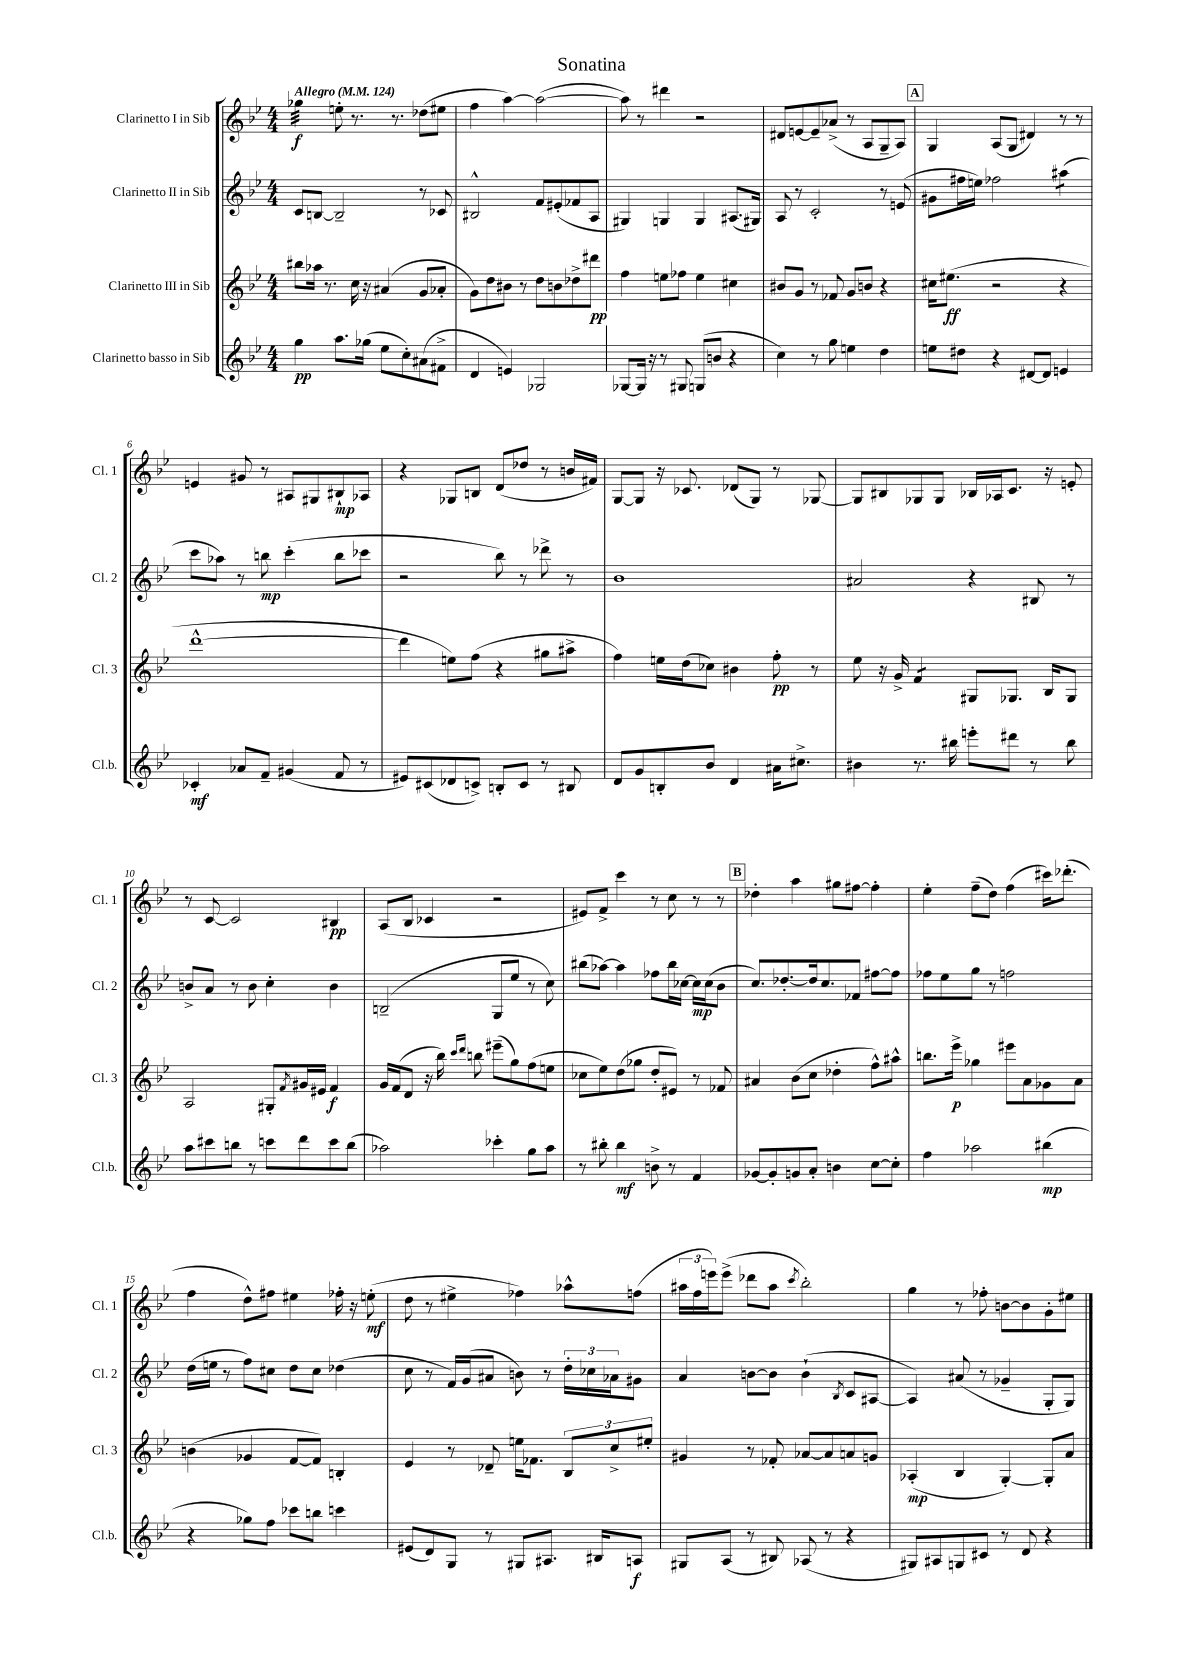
\header { title = "Sonatina" }
<<
\new StaffGroup <<
\new Staff = "s0" \with { instrumentName = "Clarinetto I in Sib" shortInstrumentName = "Cl. 1" } {
    \clef treble \key bes \major \numericTimeSignature \time 4/4 \tempo "Allegro" 4 = 124
    ges''4:32\f e''8-. r8. r8. des''8( eis''8 |
    f''4 a''4~) a''2~( |
    a''8) r8 dis'''4 r2 |
    dis'8 e'8~ e'8-- aes'8->( r8 a8 g8-- a8) |
    \mark \markup { \box "A" } g4 a8( g8 dis'4) r8 r8 |
    e'4 gis'8 r8 ais8 gis8 bis8-!\mp aes8 |
    r4 ges8 b8 d'8( des''8 r8 b'16 fis'16) |
    g8~ g8 r16 ces'8. des'8( g8) r8 ges8~ |
    ges8 bis8 ges8 ges8 bes16 aes16 c'8. r16 e'8-. |
    r8 c'8~ c'2 bis4\pp |
    a8( bes8 ces'4 r2 |
    eis'8) f'8-> c'''4 r8 c''8 r8 r8 |
    \mark \markup { \box "B" } des''4-. a''4 gis''8 fis''8~ fis''4-. |
    ees''4-. f''8--( d''8) f''4( cis'''16) des'''8.-.( |
    f''4 d''8-^) fis''8 eis''4 fes''16-. r16 e''8-.\mf( |
    d''8 r8 eis''4-> fes''4) aes''8-^ f''8( |
    \tuplet 3/2 { ais''16 f''16 e'''16) } e'''8->( des'''8 ais''8 \acciaccatura { c'''8 } bes''2-.) |
    g''4 r8 fes''8-. b'8~ b'8 g'8-. eis''8 \bar "|." |
}
\new Staff = "s1" \with { instrumentName = "Clarinetto II in Sib" shortInstrumentName = "Cl. 2" } {
    \clef treble \key bes \major \numericTimeSignature \time 4/4
    c'8 b8~ b2-- r8 ces'8 |
    bis2-^ f'8 eis'8-.( fes'8 a8 |
    gis4) g4 g4 ais8.( gis16) |
    a8 r8 c'2-. r8 e'8( |
    \mark \markup { \box "A" } gis'8 fis''16 e''16) fes''2 ais''4:8( |
    c'''8 aes''8) r8 b''8\mp c'''4-.( b''8 ces'''8 |
    r2 bes''8) r8 des'''8-> r8 |
    bes'1 |
    ais'2 r4 bis8 r8 |
    b'8-> a'8 r8 b'8 c''4-. b'4 |
    b2--( g8 ees''8 r8 c''8) |
    bis''8( aes''8~) aes''4 fes''8 bis''16 ces''16~ ces''16\mp ces''16( bes'8 |
    \mark \markup { \box "B" } c''8.) des''8.~-. des''16 c''8. fes'8 fis''8~ fis''8 |
    fes''8 ees''8 g''8 r8 f''2 |
    d''16( e''16 r8 f''8) cis''8 d''8 cis''8 des''4( |
    c''8 r8 f'16) g'16( ais'8 b'8) r8 \tuplet 3/2 { d''16-. ces''16 aes'16 } gis'8 |
    a'4 b'8~ b'8 b'4-!( \acciaccatura { bes8 } c'8 ais8~ |
    ais4) ais'8( r8 ges'4-- g8-. g8) \bar "|." |
}
\new Staff = "s2" \with { instrumentName = "Clarinetto III in Sib" shortInstrumentName = "Cl. 3" } {
    \clef treble \key bes \major \numericTimeSignature \time 4/4
    bis''8 aes''16 r8. c''16 r16 ais'4( g'8 aes'8-. |
    g'8) d''8 bis'8 r8 d''8 b'8 des''8-> dis'''8\pp |
    f''4 e''8 fes''8 e''4 cis''4 |
    bis'8 g'8 r8 fes'8 g'8 b'8 r4 |
    \mark \markup { \box "A" } cis''16 eis''8.\ff( r2 r4 |
    d'''1~-^ |
    d'''4 e''8) f''8( r4 gis''8 ais''8-> |
    f''4) e''16 d''16( ces''8) bis'4 f''8-.\pp r8 |
    ees''8 r16 g'16-> f'4:8 gis8 ges8. bes16 ges8 |
    a2 gis8-. \acciaccatura { f'8 } gis'16 eis'16 f'4\f |
    g'16 f'16( d'8 r16 bes''16) \grace { c'''16 d'''16 } b''8 eis'''8--( g''8) f''8( e''8 |
    ces''8 ees''8) d''8( ges''8 d''8-. eis'8) r8 fes'8 |
    \mark \markup { \box "B" } ais'4 bes'8( c''8 des''4-. f''8-^) ais''8-^ |
    b''8. ees'''16->\p ges''4 eis'''8 a'8 ges'8 a'8 |
    b'4( ges'4 f'8~ f'8) b4-. |
    ees'4 r8 des'8-- e''16 fes'8. \tuplet 3/2 { bes8 c''8-> eis''8-. } |
    gis'4 r8 fes'8-. aes'8~ aes'8 a'8 g'8 |
    aes4-.\mp( bes4 g4~-.) g8-. a'8 \bar "|." |
}
\new Staff = "s3" \with { instrumentName = "Clarinetto basso in Sib" shortInstrumentName = "Cl.b." } {
    \clef treble \key bes \major \numericTimeSignature \time 4/4
    g''4\pp a''8. ges''16( ees''8 c''8-.) ais'8( fis'8-> |
    d'4 e'4) ges2 |
    ges8~ ges16 r16 r8 gis8 g8( b'8 r4 |
    c''4) r8 g''8 e''4 d''4 |
    \mark \markup { \box "A" } e''8 dis''8 r4 dis'8~ dis'8 e'4 |
    ces'4-.\mf aes'8 f'8-- gis'4( f'8 r8 |
    eis'8) cis'8( des'8 c'8->) b8-. c'8 r8 bis8 |
    d'8 g'8 b8-. bes'8 d'4 ais'16 cis''8.-> |
    bis'4 r8. bis''16 e'''8-. dis'''8 r8 bis''8 |
    a''8 cis'''8 b''8 r8 c'''8 d'''8 c'''8 b''8( |
    aes''2) ces'''4-. g''8 aes''8 |
    r8 bis''8-. bis''4\mf b'8-> r8 f'4 |
    \mark \markup { \box "B" } ges'8~ ges'8-. g'8 a'8-. b'4 c''8~ c''8-. |
    f''4 aes''2 bis''4\mp( |
    r4 ges''8) f''8 ces'''8 b''8 c'''4 |
    eis'8( d'8) g8 r8 gis8 ais8. bis16 a8\f |
    gis8 a8( r8 bis8) aes8( r8 r4 |
    gis8) ais8 g8 cis'8 r8 d'8 r4 \bar "|." |
}
>>
>>
